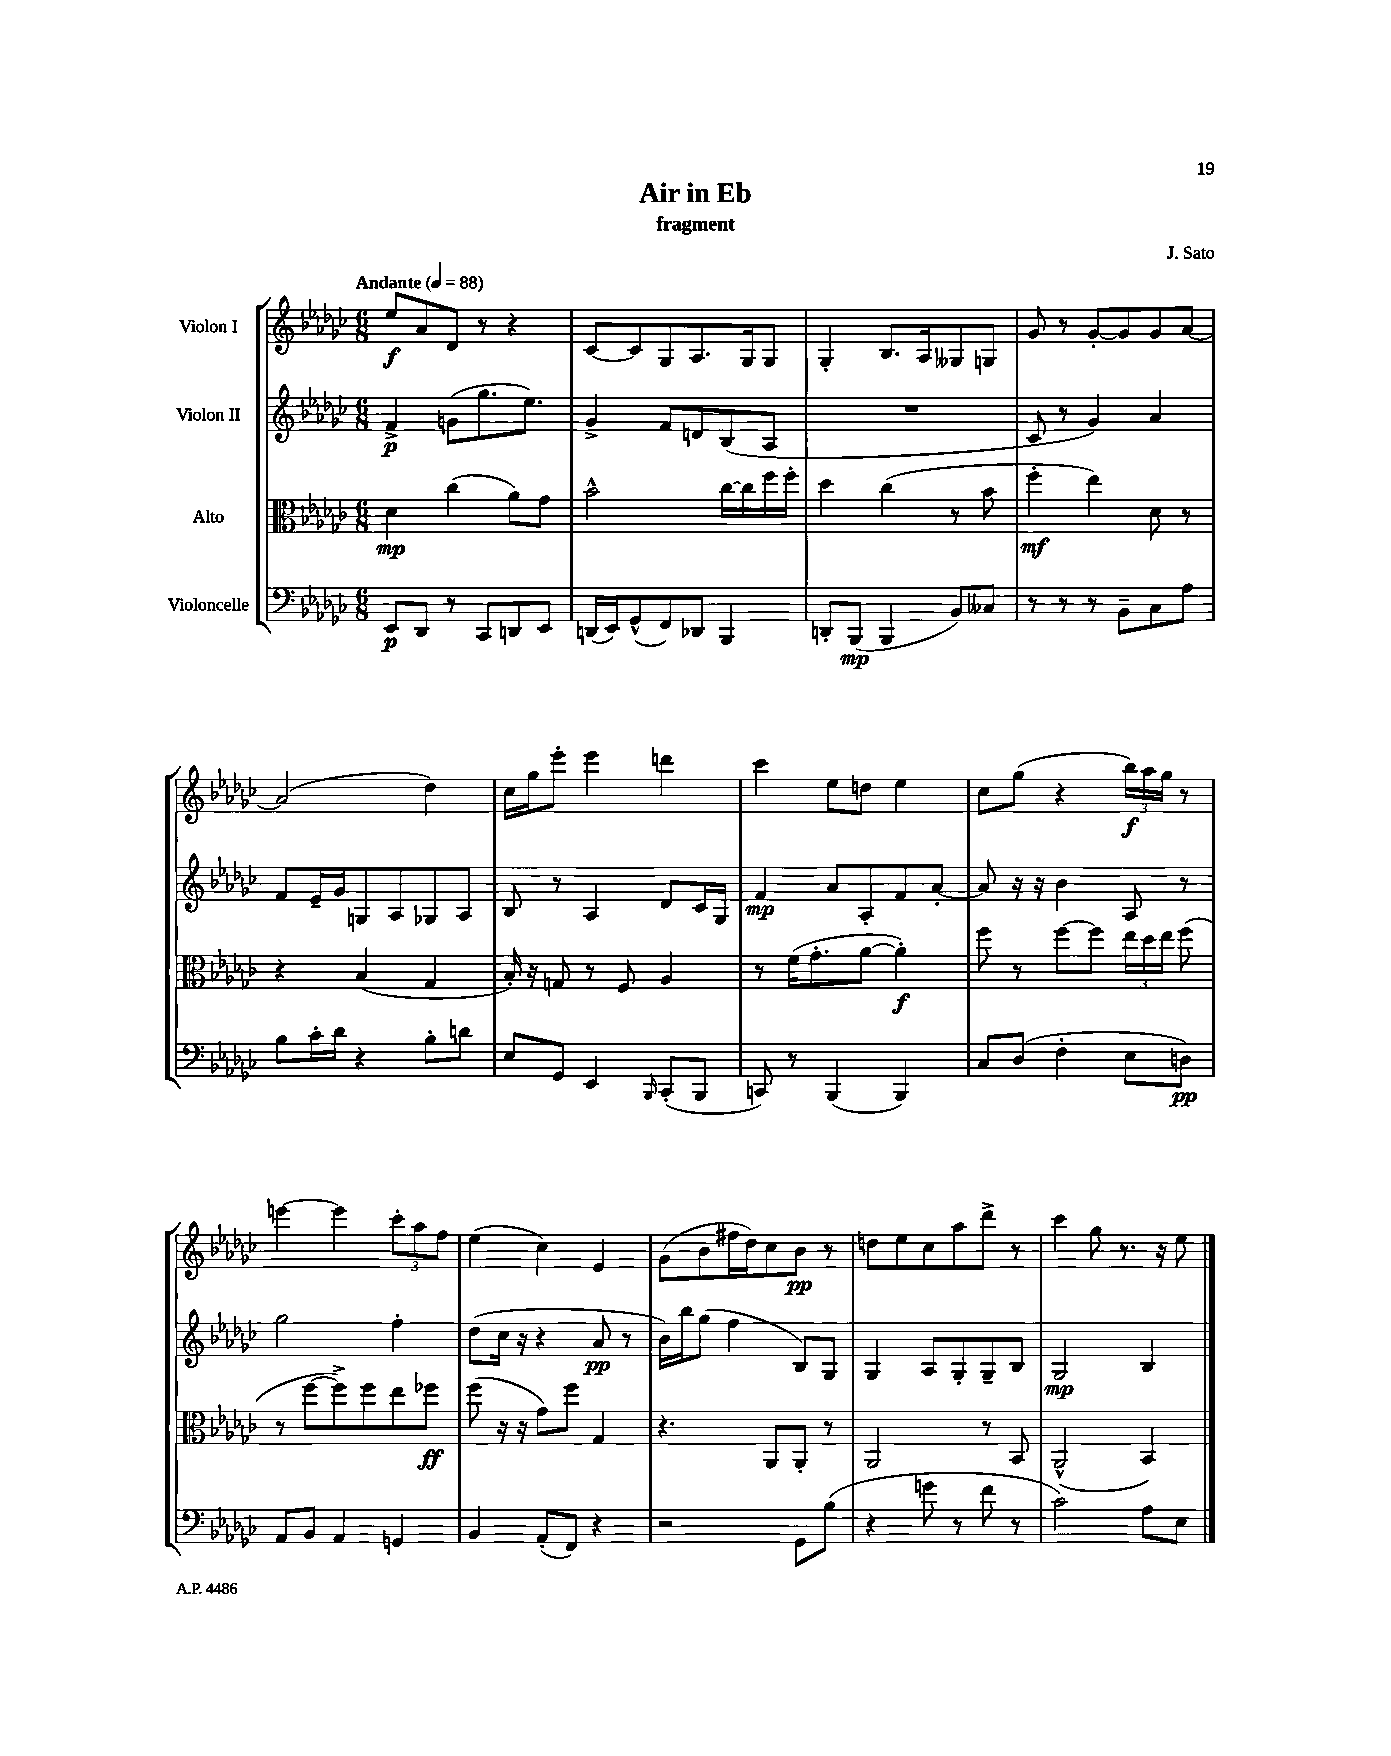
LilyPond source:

\header { title = "Air in Eb" composer = "J. Sato" subtitle = "fragment" }
<<
\new StaffGroup <<
\new Staff = "s0" \with { instrumentName = "Violon I" } {
    \clef treble \key ges \major \numericTimeSignature \time 6/8 \tempo "Andante" 4 = 88
    \autoBeamOff ees''8[\f aes'8 des'8] r8 r4 |
    ces'8[~ ces'8 ges8 aes8. ges16 ges8] |
    ges4-. bes8.[ aes16 geses8 g8] |
    ges'8 r8 ges'8[~-. ges'8 ges'8 aes'8]~ |
    aes'2( des''4) |
    ces''16[ ges''16 ees'''8]-. ees'''4 d'''4 |
    ces'''4 ees''8[ d''8] ees''4 |
    ces''8[ ges''8]( r4 \tuplet 3/2 { bes''16[\f) aes''16 ges''16] } r8 |
    e'''4~ e'''4 \tuplet 3/2 { ces'''8[-. aes''8 f''8] } |
    ees''4( ces''4) ees'4 |
    ges'8[( bes'8 fis''16 des''16) ces''8 bes'8]\pp r8 |
    d''8[ ees''8 ces''8 aes''8 des'''8]-> r8 |
    ces'''4 ges''8 r8. r16 ees''8 \bar "|." |
}
\new Staff = "s1" \with { instrumentName = "Violon II" } {
    \clef treble \key ges \major \numericTimeSignature \time 6/8
    \autoBeamOff f'4->\p g'8[( ges''8. ees''8.]) |
    ges'4-> f'8[ d'8 bes8( aes8] |
    R2. |
    ces'8 r8 ges'4) aes'4 |
    f'8[ ees'16-- ges'16 g8 aes8 ges8 aes8] |
    bes8 r8 aes4 des'8[ ces'16 ges16] |
    f'4\mp aes'8[ aes8-. f'8 aes'8]~-. |
    aes'8 r16 r16 bes'4 aes8 r8 |
    ges''2 f''4-. |
    des''8[( ces''16] r16 r4 aes'8\pp r8 |
    bes'16[) bes''16 ges''8]( f''4 bes8[) ges8] |
    ges4 aes8[ ges8-. ges8-- bes8] |
    ges2\mp bes4 \bar "|." |
}
\new Staff = "s2" \with { instrumentName = "Alto" } {
    \clef alto \key ges \major \numericTimeSignature \time 6/8
    \autoBeamOff des'4\mp ces''4( aes'8[) ges'8] |
    bes'2-^ ces''16[~ ces''16 f''16 f''16]-. |
    des''4 ces''4( r8 bes'8 |
    f''4-.\mf ees''4) des'8 r8 |
    r4 bes4( ges4 |
    bes16-.) r16 g8 r8 f8 aes4 |
    r8 f'16[( ges'8.-. aes'8]~ aes'4-.\f) |
    f''8 r8 f''8[~ f''8] \tuplet 3/2 { ees''16[ des''16 ees''16] } f''8( |
    r8 f''8[~ f''8->) f''8 ees''8 fes''8]\ff |
    f''8( r16 r16 ges'8[) f''8] ges4 |
    r4. aes,8[ aes,8]-. r8 |
    aes,2 r8 bes,8 |
    aes,2-^( bes,4) \bar "|." |
}
\new Staff = "s3" \with { instrumentName = "Violoncelle" } {
    \clef bass \key ges \major \numericTimeSignature \time 6/8
    \autoBeamOff ees,8[\p des,8] r8 ces,8[ d,8 ees,8] |
    d,16[( ees,16) ges,8-^( f,8) des,8] bes,,4 |
    d,8[-. bes,,8]\mp( bes,,4 bes,8[) ceses8] |
    r8 r8 r8 bes,8[-- ces8 aes8] |
    bes8[ ces'16-. des'16] r4 bes8[-. d'8] |
    ees8[ ges,8] ees,4 \grace { bes,,16 } ces,8[-.( bes,,8] |
    c,8) r8 bes,,4( bes,,4) |
    ces8[ des8]( f4-. ees8[ d8]\pp) |
    aes,8[ bes,8] aes,4 g,4 |
    bes,4 aes,8[-.( f,8]) r4 |
    r2 ges,8[ bes8]( |
    r4 g'8 r8 f'8 r8 |
    ces'2) aes8[ ees8] \bar "|." |
}
>>
>>
\layout { \context { \Score \remove "Bar_number_engraver" } }
